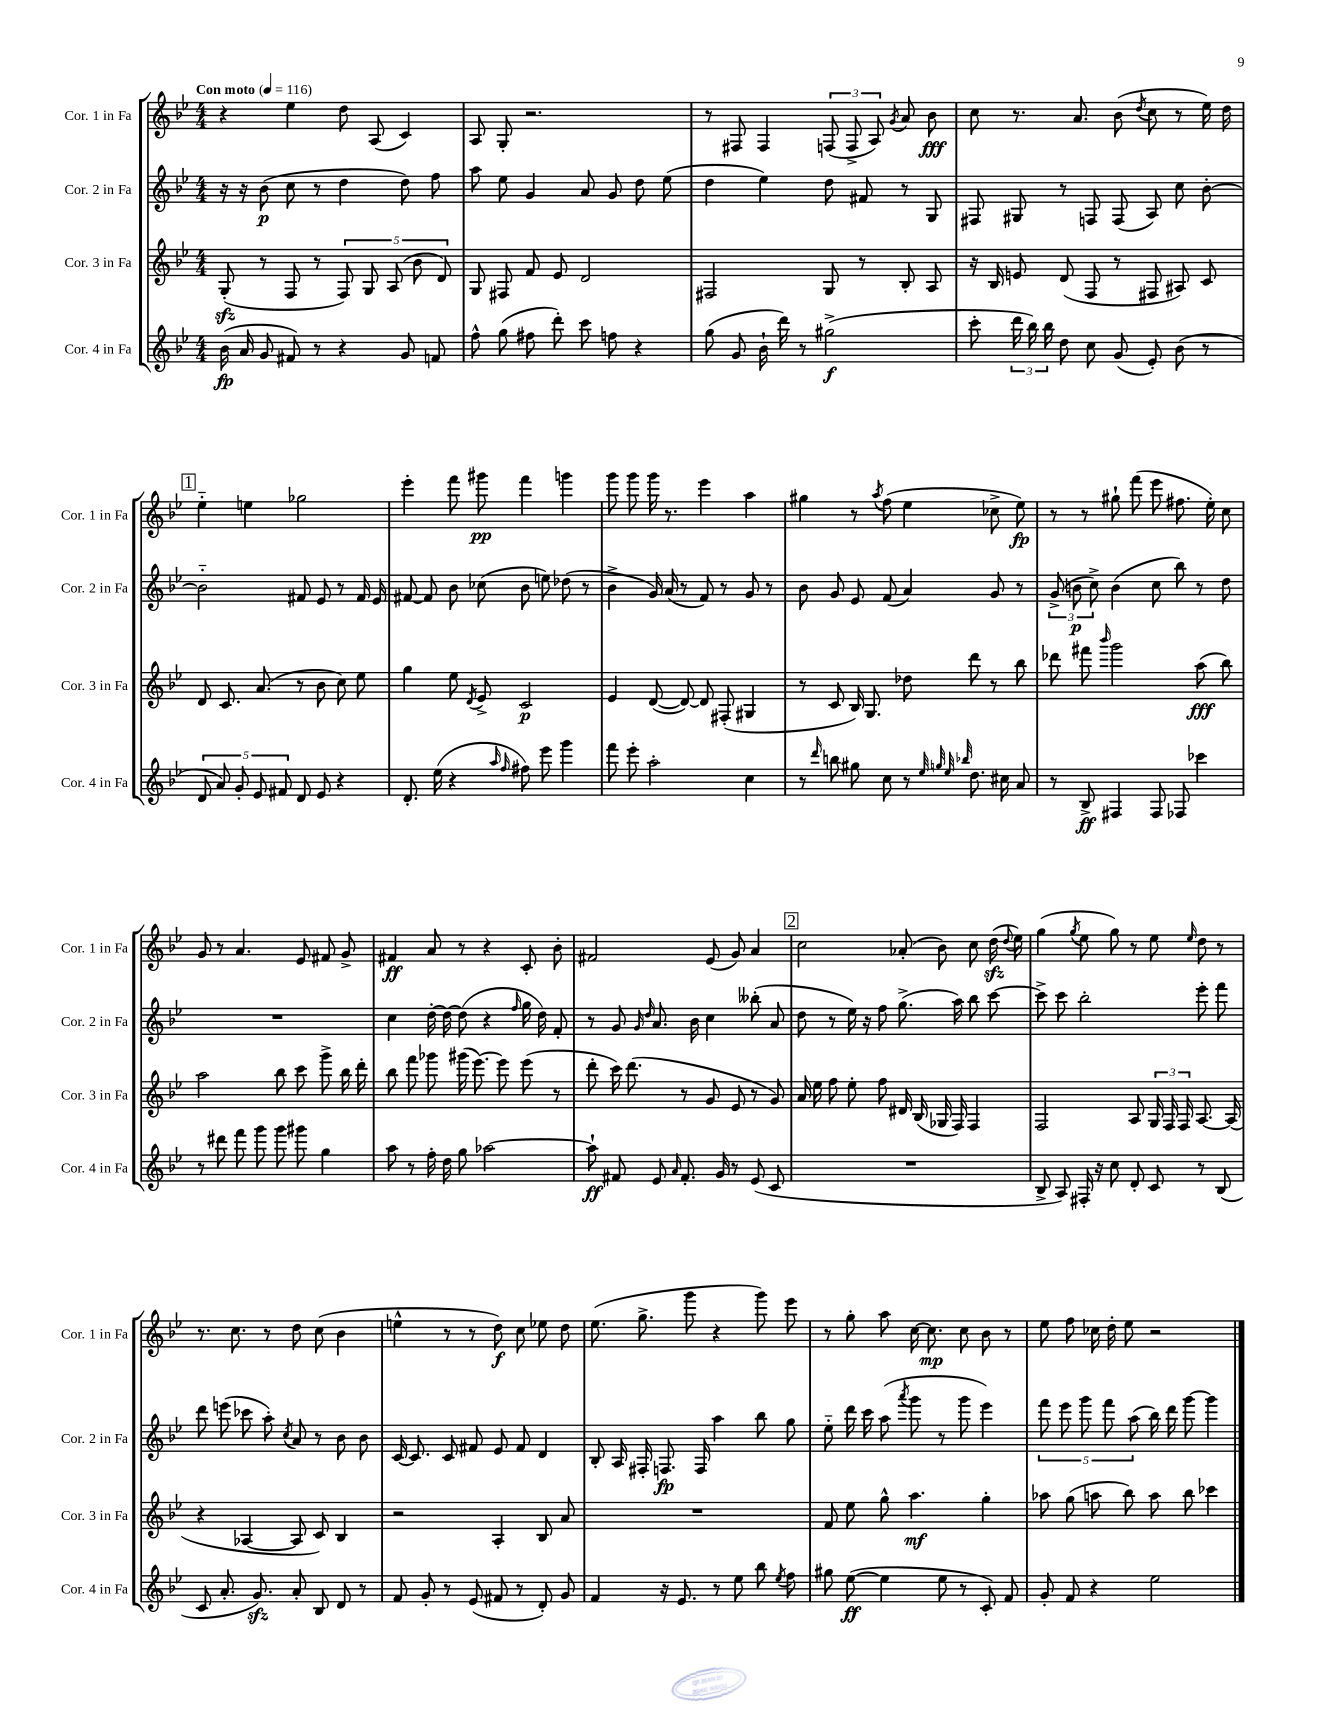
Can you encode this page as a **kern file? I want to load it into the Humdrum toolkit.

**kern	**kern	**kern	**kern
*staff4	*staff3	*staff2	*staff1
*clefG2	*clefG2	*clefG2	*clefG2
*k[b-e-]	*k[b-e-]	*k[b-e-]	*k[b-e-]
*M4/4	*M4/4	*M4/4	*M4/4
*MM116	*MM116	*MM116	*MM116
(16b-\	(8G'/	16r	4r
16a/	.	16r	.
8g/	8r	(8b-\	.
8f#/)	8F/	8cc\	4ee-\
8r	8r	8r	.
4r	10F/)	4dd\	8dd\
.	10G/	.	.
.	.	.	(8A/
.	(10A/	.	.
8g/	.	8dd\)	4c/)
.	10b-\	.	.
8f/	.	8ff\	.
.	10d/)	.	.
=	=	=	=
8ff^^\	8G/	8aa\	8A/
(8gg\	8F#/	8ee-\	8G'/
8ff#\	8f/	4g/	2.r
8ddd'\)	8e-/	.	.
8ccc\	2d/	8a/	.
8ff\	.	8g/	.
4r	.	8dd\	.
.	.	(8ee-\	.
=	=	=	=
(8gg\	2F#/	4dd\	8r
8g/	.	.	8F#/
16b-`\	.	4ee-\)	4F#/
16ddd\)	.	.	.
8r	.	.	.
(2gg#^\	8G/	8dd\	(12F/
.	.	.	12F^/
.	8r	8f#/	.
.	.	.	12A/)
.	.	.	8qg/
.	8B-'/	8r	8a/
.	8A/	8G/	8b-\
=	=	=	=
8ccc'\	16r	8F#/	8cc\
.	16B-/	.	.
24ddd\	8e/	8G#/	8.r
24bb-\)	.	.	.
24bb-\	.	.	.
8dd\	(8d/	8r	.
.	.	.	8.a/
8cc\	8F/	8F/	.
(8g/	8r	(8F/	(8b-\
.	.	.	8qdd/
8e-'/)	8F#/	8A/)	8cc\
(8b-\	8A#/)	8cc\	8r
8r	8c/	[8b-'\	16ee-\)
.	.	.	16dd\
=	=	=	=
10d/	8d/	2b-'~\]	4ee-'~\
10a/)	.	.	.
.	8.c/	.	.
10g'/	.	.	.
.	.	.	4ee\
10e-/	.	.	.
.	(8.a/	.	.
10f#/	.	.	.
8d/	8r	8f#/	2gg-\
8e-/	8b-\	8e-/	.
4r	8cc\)	8r	.
.	8ee-\	16f#/	.
.	.	16e-/	.
=	=	=	=
8.d'/	4gg\	[8f#/	4eee-'\
.	.	8f#/]	.
(16ee-\	.	.	.
4r	8ee-\	8b-\	8fff\
.	8qd/	.	.
.	8e-^/	(8cc-\	8ggg#\
16qqaa/	.	.	.
16qqff/	.	.	.
8ff#\)	2c/	8b-\	4fff\
8eee-\	.	8ee\)	.
4ggg\	.	(8dd-\	4ggg\
.	.	8r	.
=	=	=	=
8fff\	4e-/	4b-^\	8ggg\
8eee-'\	.	.	8ggg\
2aa'\	([8d/	16g/)	16ggg\
.	.	(16a/	8.r
.	8d/_)	8r	.
.	8d/]	8f/)	4eee-\
.	(8F#'/	8r	.
4cc\	4G#/	8g/	4aa\
.	.	8r	.
=	=	=	=
8r	8r	8b-\	4gg#\
16qqddd/	.	.	.
8bb\	8c/	8g/	.
8gg#\	16B-/)	8e-/	8r
.	8.G/	.	.
.	.	.	8qaa/
8cc\	.	(8f/	(8ff\
8r	8dd-\	4a/)	4ee-\
32qqee-/	.	.	.
32qqgg/	.	.	.
32qqee-/	.	.	.
32qqbb-/	.	.	.
8.dd\	8ddd\	.	.
.	8r	8g/	8cc-^\
16cc#\	.	.	.
8a/	8bb-\	8r	8ee-\)
=	=	=	=
8r	8ddd-\	(12g^/	8r
.	.	12b\	.
8B-^/	8fff#\	.	8r
.	.	12cc^\)	.
.	16qqbbb-/	.	.
4F#/	2ggg\	(4b\	8gg#`\
.	.	.	(8fff\
8F#/	.	8cc\	8eee-\
8F-/	.	8bb-\)	8.ff#\
4ccc-\	(8aa\	8r	.
.	.	.	16ee-'\)
.	8bb-\)	8dd\	8cc\
=	=	=	=
8r	2aa\	1r	8g/
8ddd#\	.	.	8r
8fff\	.	.	4.a/
8ggg\	.	.	.
8ggg\	8bb-\	.	.
8ggg#\	8ccc\	.	8e-/
4gg\	8ggg^\	.	8f#/
.	16bb-\	.	8g^/
.	16ddd'\	.	.
=	=	=	=
8aa\	8bb-\	4cc\	4f#/
8r	8fff\	.	.
16ff'\	8ggg-\	[16dd'\	8a/
16dd\	.	16dd\_	.
8gg\	(16ggg#\	(8dd\]	8r
.	[8.eee-\)	.	.
[2aa-\	.	4r	4r
.	8eee-\]	.	.
.	.	16qqff/	.
.	(8eee-\	16gg\	8c'/
.	.	16dd\)	.
.	8r	8f'/	8b-'\
=	=	=	=
8aa-`\]	8ddd'\	8r	2f#/
8f#/	16ccc\)	8g/	.
.	(8.ddd\	.	.
.	.	16qqg/	.
.	.	16qqdd/	.
8e-/	.	8.a/	.
16qqa/	.	.	.
8.f#'/	8r	.	.
.	.	16b-\	.
.	8g/	4cc\	(8e-/
16g/	.	.	.
8r	8e-/	.	8g/)
(8e-/	8r	(8bb--'\	4a/
8c/	8g/)	8a/	.
=	=	=	=
1r	16a/	8dd\	2cc\
.	16ee-\	.	.
.	8ff\	8r	.
.	8ee-'\	16ee-\)	.
.	.	16r	.
.	8ff\	8ff\	.
.	16d#/	(8.gg^\	(8a-'/
.	(16B-/	.	.
.	16G-/	.	8b-\)
.	16F/)	16aa\)	.
.	4F/	8bb-\	8cc\
.	.	[8ccc\	(16dd\
.	.	.	8qqdd/
.	.	.	16ee-\)
=	=	=	=
8B-^/	2F/	8ccc^\]	(4gg\
8A/)	.	8ccc\	.
.	.	.	8qgg/
16F#'/	.	2bb-'\	8ee-\
16r	.	.	.
8cc\	.	.	8gg\)
8d'/	8A/	.	8r
8c/	24G/	.	8ee-\
.	24F/	.	.
.	24F/	.	.
.	.	.	16qqee-/
8r	[8.A/	8eee-'\	8dd\
(8B-/	.	8fff\	8r
.	(16A/]	.	.
=	=	=	=
8c/	4r	8ddd\	8.r
8.a'/	.	(8eee\	.
.	.	.	8.cc\
.	[4A-/	8ccc-\	.
8.g/)	.	.	.
.	.	8aa'\)	8r
.	.	8qcc/	.
8a'/	8A-/]	8a/	8dd\
8B-/	8c/)	8r	(8cc\
8d/	4B-/	8b-\	4b-\
8r	.	8b-\	.
=	=	=	=
8f/	2r	[16c/	4ee^^\
.	.	8.c/]	.
8g'/	.	.	.
8r	.	8c/	8r
(8e-/	.	8f#/	8r
8f#/	4A'/	8e-/	8dd\)
8r	.	8f#/	8cc\
8d'/)	8B-/	4d/	8ee-\
8g/	8a/	.	8dd\
=	=	=	=
4f/	1r	8B-'/	(8.ee-\
.	.	16A/	.
.	.	16F#'/	8.gg^\
16r	.	8.F/	.
8.e-/	.	.	.
.	.	.	8ggg\
.	.	16F/	.
8r	.	4aa\	4r
8ee-\	.	.	.
8bb-\	.	8bb-\	8ggg\)
8qee-/	.	.	.
8ff\	.	8gg\	8eee-\
=	=	=	=
8gg#\	8f/	8ee-'~\	8r
([8ee-\	8ee-\	16ddd\	8gg'\
.	.	16ccc\	.
4ee-\]	8gg^^\	(8aa\	8aa\
.	.	8qaaa/	.
.	4.aa\	8ggg\	[16cc\
.	.	.	8.cc\]
8ee-\	.	8r	.
8r	.	8ggg\	8cc\
8c'/)	4gg'\	4eee-\)	8b-\
8f/	.	.	8r
=	=	=	=
8g'/	8aa-\	10fff\	8ee-\
.	.	10eee-\	.
8f/	(8gg\	.	8ff\
.	.	10ggg\	.
4r	8aa\	.	16cc-\
.	.	10fff\	.
.	.	.	16dd'\
.	8bb-\)	.	8ee-\
.	.	(10aa\	.
2ee-\	8aa\	16bb-\)	2r
.	.	16ddd\	.
.	8bb-\	[8ggg\	.
.	4ccc-\	4ggg\]	.
==	==	==	==
*-	*-	*-	*-
